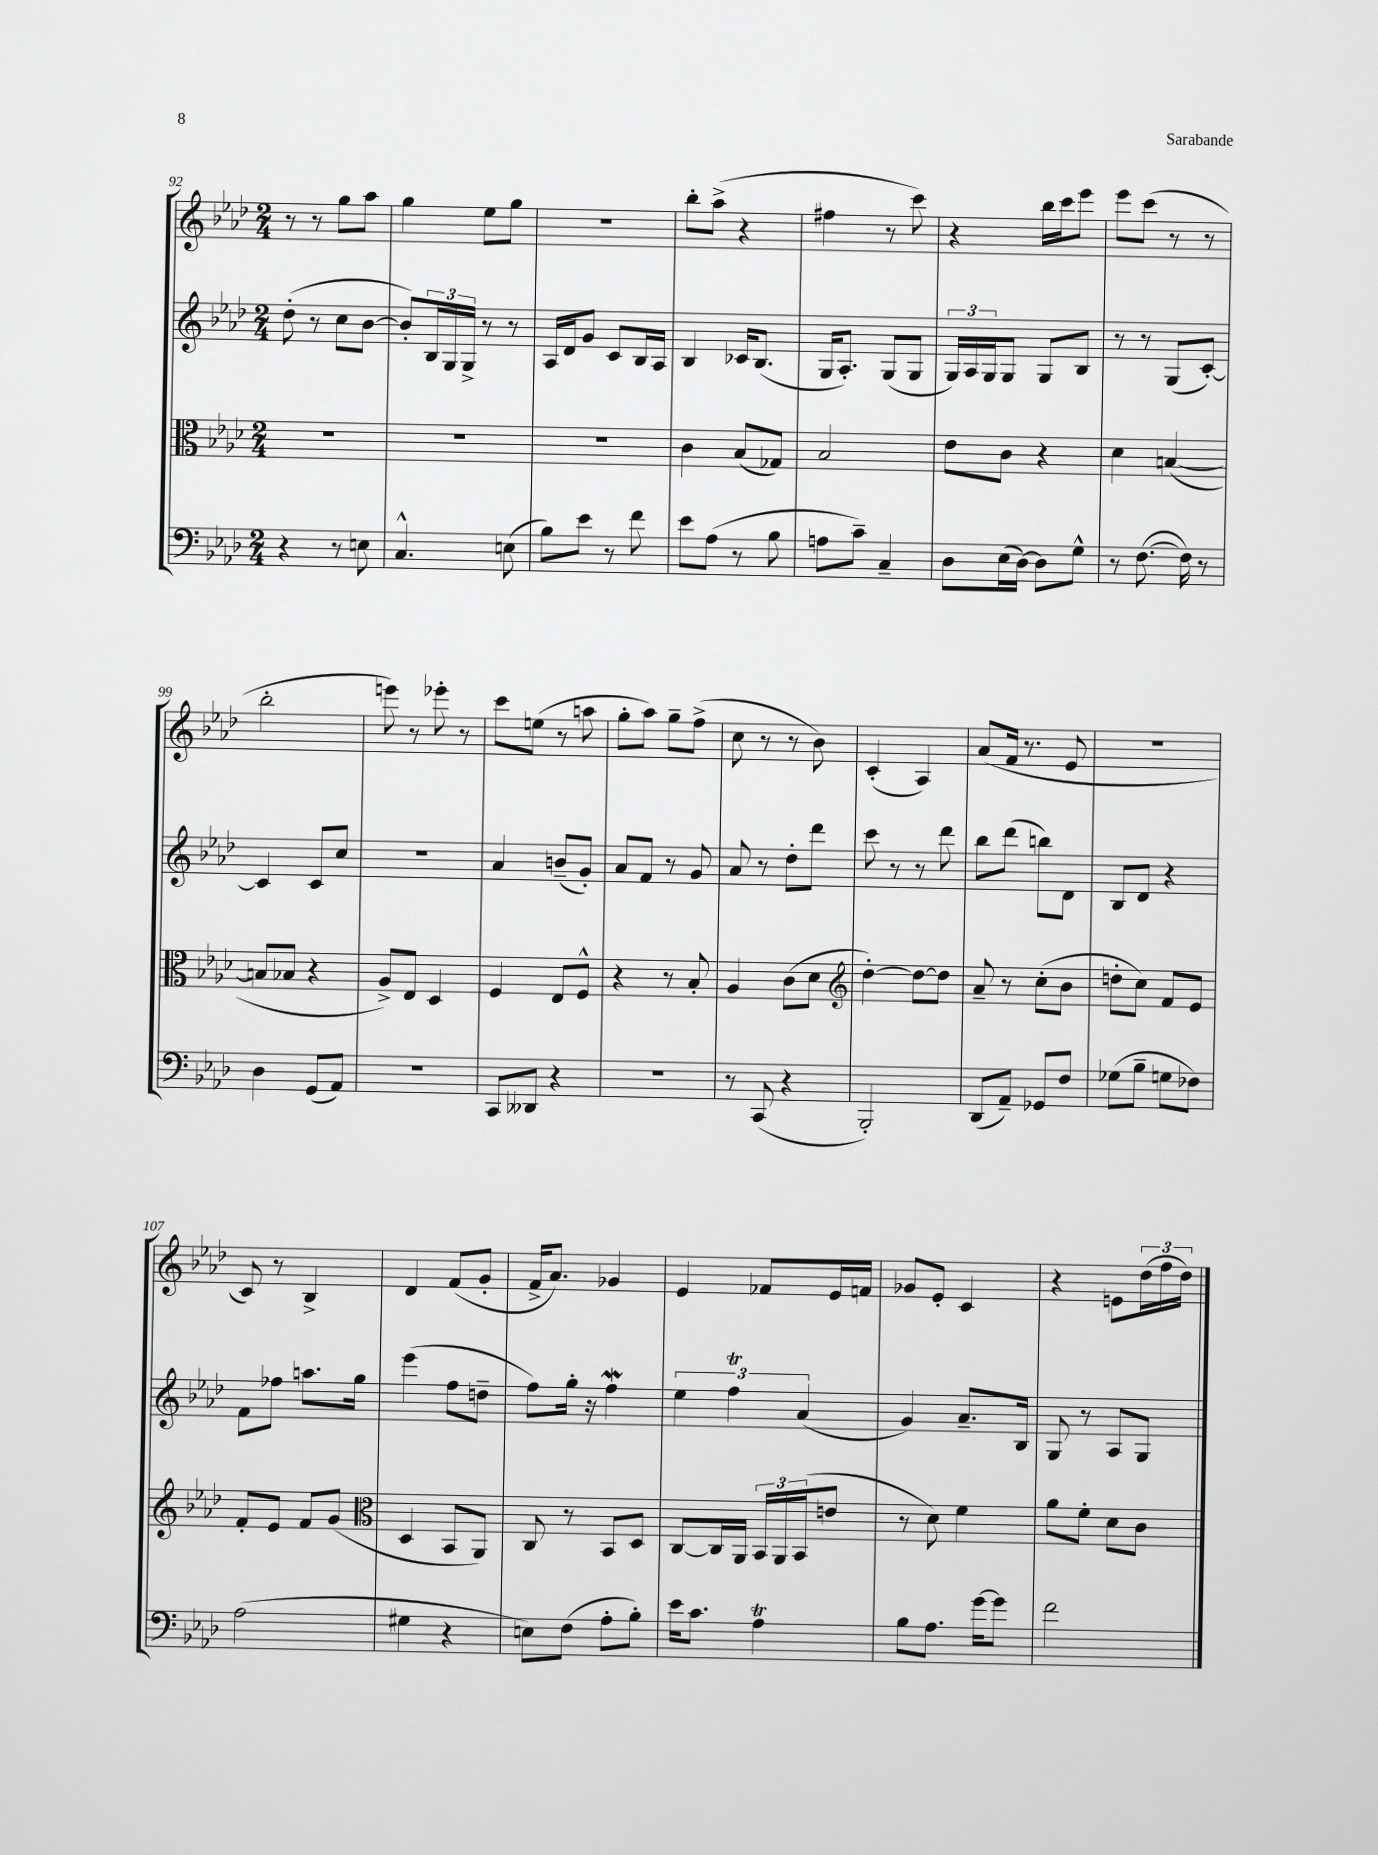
<<
\new StaffGroup <<
\new Staff = "s0" {
    \clef treble \key aes \major \numericTimeSignature \time 2/4
    r8 r8 g''8 aes''8 |
    g''4 ees''8 g''8 |
    R2 |
    bes''8-. aes''8->( r4 |
    fis''4 r8 c'''8) |
    r4 bes''16 c'''16 ees'''8 |
    ees'''8 c'''8( r8 r8 |
    bes''2-. |
    e'''8) r8 ees'''8-. r8 |
    c'''8 e''8( r8 a''8 |
    g''8-. aes''8) g''8-- f''8->( |
    c''8 r8 r8 bes'8) |
    c'4-.( aes4) |
    aes'8( f'16 r8. ees'8 |
    R2 |
    c'8) r8 bes4-> |
    des'4 f'8( g'8-. |
    f'16-> aes'8.) ges'4 |
    ees'4 fes'8 ees'16 f'16 |
    ges'8 ees'8-. c'4 |
    r4 e'8 \tuplet 3/2 { des''16( f''16 des''16) } \bar "|." |
}
\new Staff = "s1" {
    \clef treble \key aes \major \numericTimeSignature \time 2/4
    des''8-.( r8 c''8 bes'8~ |
    bes'8-.) \tuplet 3/2 { bes16 g16 g16-> } r8 r8 |
    aes16 des'16 g'8 c'8 bes16 aes16 |
    bes4 ces'16 bes8.( |
    g16 aes8.-.) g8( g8 |
    \tuplet 3/2 { g16) aes16 g16 } g8 g8 bes8 |
    r8 r8 g8( c'8~-.) |
    c'4 c'8 c''8 |
    r2 |
    aes'4 b'8--( g'8-.) |
    aes'8 f'8 r8 g'8 |
    aes'8 r8 des''8-. des'''8 |
    c'''8 r8 r8 des'''8 |
    bes''8 des'''8( b''8) des'8 |
    bes8 des'8 r4 |
    f'8 fes''8 a''8. g''16 |
    ees'''4( f''8 d''8-- |
    f''8) g''16-. r16 f''4\mordent |
    \tuplet 3/2 { ees''4 f''4\trill aes'4( } |
    g'4) aes'8.-- bes16 |
    g8 r8 aes8 g8 \bar "|." |
}
\new Staff = "s2" {
    \clef alto \key aes \major \numericTimeSignature \time 2/4
    R2 |
    R2 |
    R2 |
    c'4 bes8( ges8) |
    bes2 |
    ees'8 c'8 r4 |
    des'4 b4~( |
    b8 bes8 r4 |
    aes8->) ees8 des4 |
    f4 ees8 f8-^ |
    r4 r8 bes8-. |
    aes4 c'8( des'8 |
    \clef treble des''4~-.) des''8~ des''8 |
    aes'8-- r8 c''8-.( bes'8 |
    d''8-. c''8) f'8 ees'8 |
    f'8-. ees'8 f'8 g'8( |
    \clef alto des4 bes,8 aes,8) |
    c8 r8 bes,8 des8 |
    c8~ c16 aes,16 \tuplet 3/2 { bes,16 aes,16 bes,16( } e'8 |
    r8 des'8) f'4 |
    aes'8 f'8-. des'8 c'8 \bar "|." |
}
\new Staff = "s3" {
    \clef bass \key aes \major \numericTimeSignature \time 2/4
    r4 r8 e8 |
    c4.-^ e8( |
    bes8) ees'8 r8 f'8 |
    ees'8 aes8( r8 bes8 |
    a8 c'8--) c4-- |
    des8 ees16( des16~) des8 g8-^ |
    r8 f8.~( f16) r8 |
    des4 g,8( aes,8) |
    R2 |
    c,8 deses,8 r4 |
    R2 |
    r8 c,8( r4 |
    bes,,2-.) |
    des,8( aes,8--) ges,8 f8 |
    ges8( bes8-- g8 fes8) |
    aes2( |
    gis4 r4 |
    e8) f8( aes8-. bes8-.) |
    ees'16 c'8. aes4\trill |
    bes8 aes8. g'16~ g'8 |
    f'2 \bar "|." |
}
>>
>>
\layout { \context { \Score currentBarNumber = #92 } }
